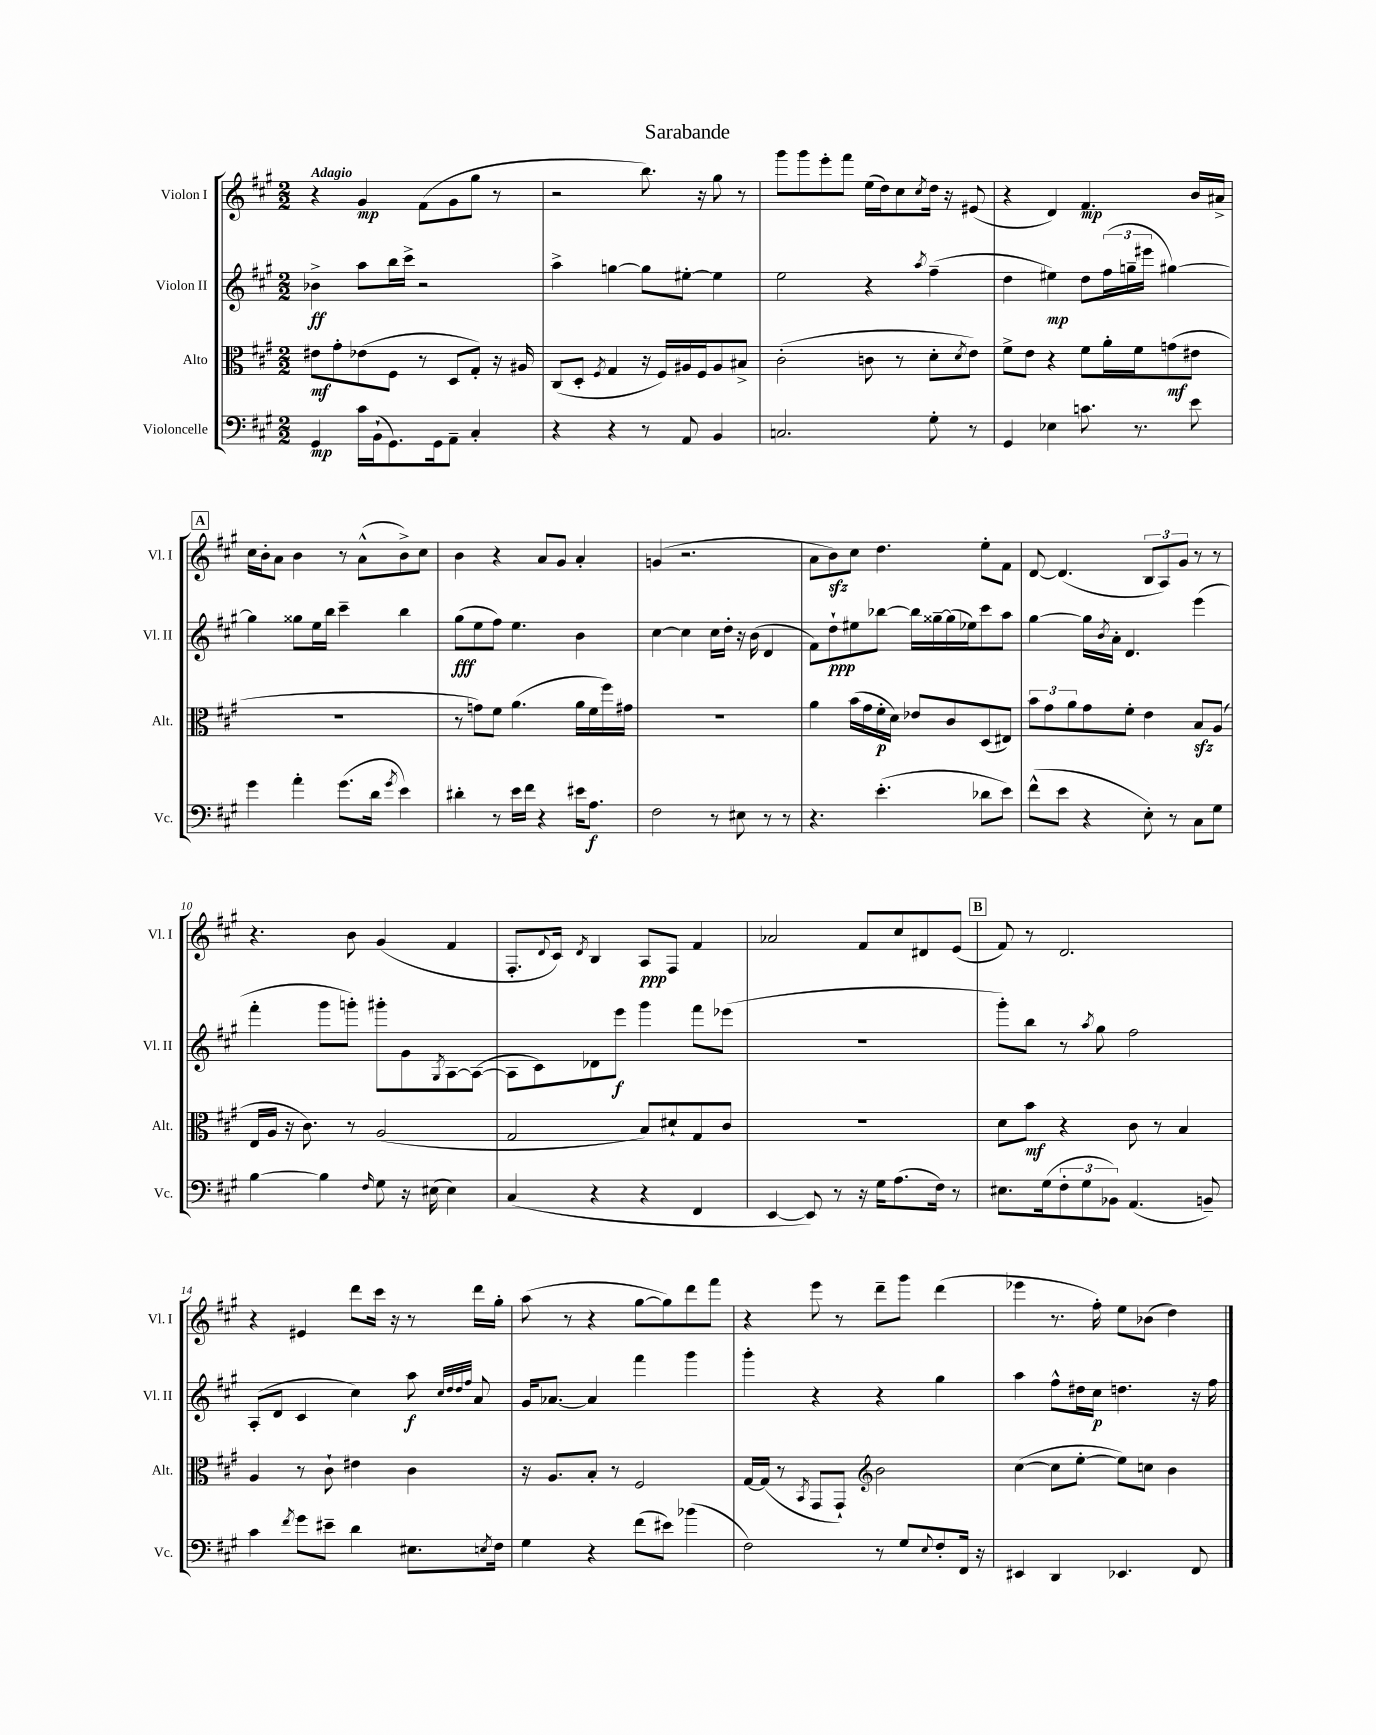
\header { title = "Sarabande" }
<<
\new StaffGroup <<
\new Staff = "s0" \with { instrumentName = "Violon I" shortInstrumentName = "Vl. I" } {
    \clef treble \key a \major \numericTimeSignature \time 2/2 \tempo "Adagio"
    r4 gis'4\mp fis'8( gis'8 gis''8 r8 |
    r2 b''8.) r16 gis''8 r8 |
    gis'''8 gis'''8 e'''8-. fis'''8 e''16( d''16) cis''8 \acciaccatura { cis''8 } d''16 r16 eis'8( |
    r4 d'4) fis'4.\mp b'16 ais'16-> |
    \mark \markup { \box "A" } cis''16 b'16-. a'8 b'4 r8 a'8-^( b'8->) cis''8 |
    b'4 r4 a'8 gis'8 a'4-. |
    g'4( r2. |
    a'8 b'8\sfz) cis''8 d''4. e''8-. fis'8 |
    d'8~ d'4.( \tuplet 3/2 { b8 a8) gis'8 } r8 r8 |
    r4. b'8 gis'4( fis'4 |
    fis8.-. \appoggiatura { d'8 } cis'16) \acciaccatura { d'8 } b4 a8\ppp fis8 fis'4 |
    aes'2 fis'8 cis''8 dis'8 e'8( |
    \mark \markup { \box "B" } fis'8) r8 d'2. |
    r4 eis'4 d'''8 cis'''16 r16 r8 d'''16 gis''16-. |
    a''8( r8 r4 gis''8~ gis''8) d'''8 fis'''8 |
    r4 e'''8 r8 d'''8-- gis'''8 d'''4( |
    ees'''4 r8. fis''16-.) e''8 bes'8( d''4) \bar "|." |
}
\new Staff = "s1" \with { instrumentName = "Violon II" shortInstrumentName = "Vl. II" } {
    \clef treble \key a \major \numericTimeSignature \time 2/2
    bes'4->\ff a''8 b''16 cis'''16-> r2 |
    a''4-> g''4~ g''8 eis''8~-. eis''4 |
    e''2 r4 \acciaccatura { a''8 } fis''4--( |
    d''4 eis''4\mp) d''8 \tuplet 3/2 { fis''16( g''16-- eis'''16 } gis''4~) |
    \mark \markup { \box "A" } gis''4 gisis''8 e''16 b''16 cis'''4-- b''4 |
    gis''8\fff( e''8 fis''8) e''4. b'4 |
    cis''4~ cis''4 cis''16 d''16-. r16 b'16( d'4 |
    fis'8) d''8-!\ppp eis''8 bes''8~ bes''16 gisis''16~-- gisis''16( ees''16) cis'''8 a''8 |
    gis''4~ gis''16 \acciaccatura { b'8 } a'16-. d'4. e'''4( |
    fis'''4-. gis'''8 g'''8-.) gis'''8-. gis'8 \acciaccatura { gis8 } a8~ a8~( |
    a8 cis'8) des'8 e'''8\f gis'''4 fis'''8 ees'''8( |
    R1 |
    \mark \markup { \box "B" } gis'''8-.) b''8 r8 \acciaccatura { a''8 } gis''8 fis''2 |
    a8-.( d'8 cis'4 cis''4) a''8\f \grace { cis''32 d''32 d''32 fis''32 } a'8 |
    gis'16 aes'8.~ aes'4 fis'''4 gis'''4 |
    gis'''4-. r4 r4 gis''4 |
    a''4 fis''8-^ dis''16 cis''16\p d''4. r16 fis''16 \bar "|." |
}
\new Staff = "s2" \with { instrumentName = "Alto" shortInstrumentName = "Alt." } {
    \clef alto \key a \major \numericTimeSignature \time 2/2
    eis'8\mf gis'8-. ees'8( fis8 r8 d8 gis8-.) r16 ais16 |
    cis8( d8-. \acciaccatura { fis8 } gis4 r16 fis16) ais16 fis16 ais8 bis8-> |
    cis'2-.( c'8 r8 d'8-. \acciaccatura { d'8 } e'8) |
    fis'8-> e'8 r4 fis'8 a'16-. fis'16 g'8\mf( eis'8 |
    \mark \markup { \box "A" } R1 |
    r8 g'8) fis'8 a'4.( a'16 fis'16 fis''16) gis'16 |
    R1 |
    a'4 b'16( gis'16 fis'16-.\p d'16) ees'8 cis'8 d8( eis8) |
    \tuplet 3/2 { b'8 gis'8 a'8 } gis'8 fis'8-. e'4 b8\sfz a8( |
    e16 a16 r16 cis'8.) r8 a2( |
    gis2 b8) dis'8-! gis8 cis'8 |
    R1 |
    \mark \markup { \box "B" } d'8 b'8\mf r4 cis'8 r8 b4 |
    a4 r8 cis'8-! eis'4 cis'4 |
    r16 a8. b8-. r8 fis2 |
    gis16~ gis16( r8 \acciaccatura { b,8 } gis,8 gis,8-!) \clef treble b'2 |
    cis''4~( cis''8 e''8~-. e''8) c''8 b'4 \bar "|." |
}
\new Staff = "s3" \with { instrumentName = "Violoncelle" shortInstrumentName = "Vc." } {
    \clef bass \key a \major \numericTimeSignature \time 2/2
    gis,4\mp cis'16 b,16-!( gis,8.) gis,16 a,8-- cis4-. |
    r4 r4 r8 a,8 b,4 |
    c2. gis8-. r8 |
    gis,4 ees4 c'8. r8. e'8 |
    \mark \markup { \box "A" } gis'4 a'4-. gis'8.( d'16 \acciaccatura { gis'8 } e'4) |
    dis'4-. r8 e'16 fis'16 r4 eis'16 a8.\f |
    fis2 r8 eis8 r8 r8 |
    r4. e'4.-.( des'8 e'8) |
    fis'8-^( e'8 r4 e8-.) r8 cis8 gis8 |
    b4~ b4 \grace { fis16 } gis8 r16 eis16( eis4) |
    cis4( r4 r4 fis,4 |
    e,4~ e,8) r8 r16 gis16 a8.( fis16) r8 |
    \mark \markup { \box "B" } eis8. gis16( \tuplet 3/2 { fis8-. gis8 bes,8) } a,4.( b,8--) |
    cis'4 \acciaccatura { fis'8 } gis'8 eis'8-- d'4 eis8. \acciaccatura { e8 } fis16 |
    gis4 r4 fis'8( eis'8) bes'4( |
    fis2) r8 gis8 \appoggiatura { e8 } fis8-. fis,16 r16 |
    eis,4 d,4 ees,4. fis,8 \bar "|." |
}
>>
>>
